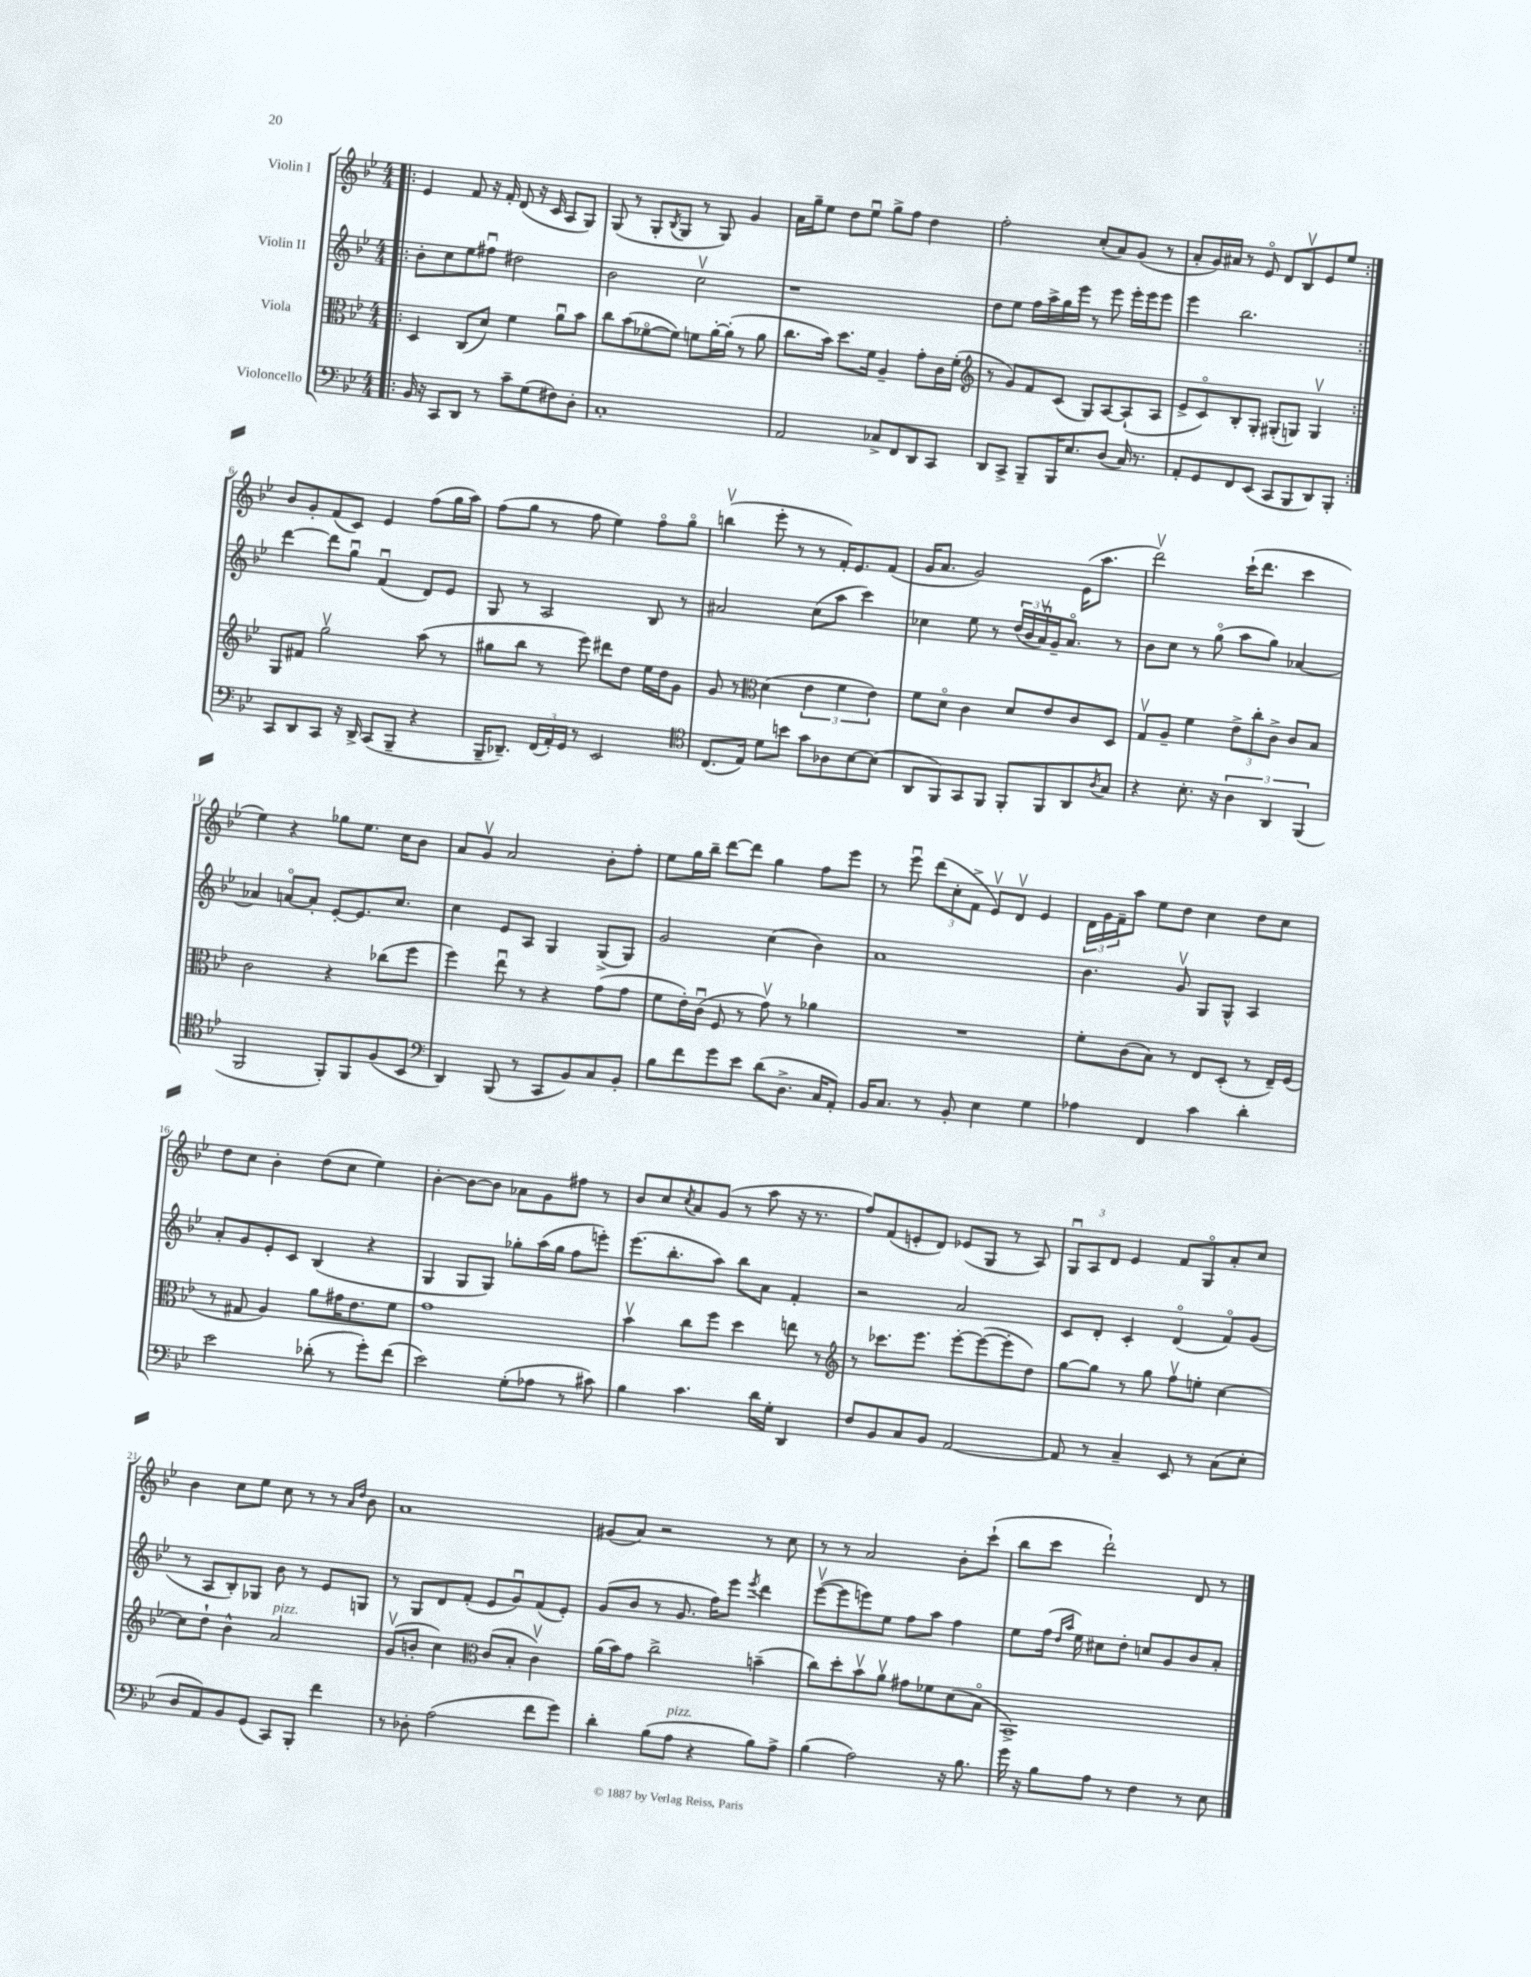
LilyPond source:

<<
\new StaffGroup <<
\new Staff = "s0" \with { instrumentName = "Violin I" } {
    \clef treble \key bes \major \numericTimeSignature \time 4/4
    \repeat volta 2 { \bar ".|:" ees'4 f'8 r16 f'16-. d'8( r16 c'16 a8 g8) |
    g8( r8 g8-. \acciaccatura { bes8 } g8 r8 g8) g'4 |
    a'16 g''16-- ees''8 d''8 ees''8\downbow g''8-> f''8 d''4 |
    f''2-. c''8-.( a'8) g'8( r8 |
    a'8-. g'16) ais'16 r8 ees'8\flageolet d'8 bes8\upbow ees'8 ees''8 | }
    bes'8 g'8-. f'8( c'8) ees'4 f''8( g''16 a''16) |
    f''8( g''8 r8 f''8 ees''4) f''8\flageolet g''8\flageolet |
    b''4\upbow( ees'''8-. r8 r8 f'16-.) ees'8. f'8( |
    g'16 a'8. g'2) ees'16( a''8. |
    d'''2\upbow) c'''16-!( d'''8. c'''4 |
    ees''4) r4 ges''8 ees''8. c''16 bes'8 |
    a'8 g'8\upbow a'2 bes'8-. f''8-. |
    ees''8 g''16 bes''16-- d'''8~ d'''8 g''4 f''8 ees'''8 |
    r8 ees'''8\downbow \tuplet 3/2 { d'''8( c''8-. f'8-> } ees'8\upbow) d'8\upbow ees'4 |
    \tuplet 3/2 { d'16 g'16 f'16-- } a''8 ees''8 d''8 c''4 d''8 c''8 |
    d''8 c''8 bes'4-. d''8( c''8 ees''4) |
    bes'4~-. bes'8~ bes'8 aes'8 g'8 fis''8 r8 |
    bes'8 c''8 \acciaccatura { c''8 } a'8 g'8( r8 a''8 r16 r8. |
    f''8) f'8( e'8-. d'8) ees'8( g8 r8 a8) |
    \tuplet 3/2 { g8\downbow a8 d'8 } ees'4 f'8 g8\flageolet a'8-. c''8 |
    bes'4 c''8 ees''8 c''8 r8 r8 \grace { a'16 d''16 } bes'8 |
    a'1 |
    gis'8( a'8) r2 r8 c''8 |
    r8 r8 a'2 bes'8-. c'''8-!( |
    bes''8 c'''8 d'''2-!) d'8 r8 \bar "|." |
}
\new Staff = "s1" \with { instrumentName = "Violin II" } {
    \clef treble \key bes \major \numericTimeSignature \time 4/4
    \repeat volta 2 { \bar ".|:" bes'8-. c''8 ees''8 fis''8\downbow dis''2 |
    bes'2 c''2\upbow |
    r1 |
    d''8 ees''8 f''16 a''16-> g''16 ees'''16 r8 ees'''8 ees'''16-. ees'''16 ees'''8 |
    ees'''4 bes''2. | }
    d'''4~ d'''8 g''8\downbow f'4\downbow( d'8) ees'8 |
    g8 r8 a2 bes8 r8 |
    ais'2 c''8( a''8 c'''4) |
    ces''4 ees''8 r8 \tuplet 3/2 { d''16( bes'16 a'16\upbow) } g'16-- a'8.\flageolet r8 |
    bes'8 c''8 r8 g''8\flageolet( a''8 g''8) aes'4~ |
    aes'4 a'8~\flageolet a'8-. ees'8~-. ees'8. c''8. |
    c''4 ees'8 a8 g4 g8->( g8) |
    g'2 c''4( bes'4) |
    a'1 |
    bes'4. g'8\upbow g8 g8-^ a4 |
    a'8-. g'8 ees'8-. c'8 bes4( r4 |
    g4 g8 g8) ges''8-. a''16( ges''16 f''8 e'''8-.) |
    ees'''8.( bes''8.-. a''8) bes''8 a'8 f'4-. |
    r2 a'2 |
    c'8 d'8-. c'4-. d'4\flageolet( f'8\flageolet) g'8( |
    r8 a8 bes8-.) ges8 bes'8 r8 ees'8 g8 |
    r8 g8 d'8 f'8-.( ees'8 g'8\downbow) f'8( ees'8-.) |
    g'8( bes'8 r8 g'8. f''16) ees'''8 \acciaccatura { ees'''8 } d'''4 |
    ees'''8~\upbow( ees'''8 e'''8) ees''8 f''8 a''8 f''4 |
    ees''8 f''16( \grace { d''16 a''16 } ees''16) cis''8 d''8-. c''8 g'8 bes'8 a'8-. \bar "|." |
}
\new Staff = "s2" \with { instrumentName = "Viola" } {
    \clef alto \key bes \major \numericTimeSignature \time 4/4
    \repeat volta 2 { \bar ".|:" d4 c8( d'8) f'4 a'8\downbow bes'8 |
    c''8 bes'8( fes'8~\flageolet fes'8) f'8 a'16~-. a'16-.( r8 a'8 |
    c''8. bes'16) d''8. f'16 a4-- g'8-. c'16 f'16-.( |
    \clef treble r8 g'8) f'8 c'8( g8) a8~ a8-!( a8 |
    ees'8-> c'8\flageolet) bes8-. g8-. gis8-.( g8) g4\upbow | }
    g8 fis'8 g''2\upbow a''8( r8 |
    gis''8 bes''8 r8 ees'''8) dis'''8 d''8 ees''16 d''16 g'8 |
    g'8 r8 \clef alto d'4( \tuplet 3/2 { ees'4 f'4 ees'4) } |
    f'8 d'8\flageolet c'4 d'8 ees'8 c'8 d8 |
    g8\upbow a8-- f'4 \tuplet 3/2 { ees'8-> c''8-. c'8-> } c'8 bes8 |
    c'2 r4 ces''8( f''8 |
    f''4) ees''8\downbow r8 r4 g'8( g'8 |
    f'8 ees'16-.) c'16\downbow( f8 r8 g'8\upbow) r8 aes'4 |
    R1 |
    f'8-. c'8( bes8) r8 ees8 d8-.( r8 ees16--) f16( |
    r8 gis8 a4) a'8 gis'16 ees'8. f'8 |
    g'1 |
    bes'4\upbow c''8 f''8 d''4 e''8 r8 |
    \clef treble r8 ces'''8. ees'''8. ees'''8~-. ees'''8~( ees'''8-. d''8) |
    g''8~ g''8 r8 g''8 f''8\upbow e''8-. c''4~ |
    c''8 d''8-! bes'4-^ a'2^\markup { \italic "pizz." } |
    g'8\upbow( b'8-. c''4) \clef alto c'8( bes8-. c'4\upbow) |
    a'16( bes'16) g'8 c''2-> b'4--( |
    c''8) d''8-. bes'8\upbow a'8\upbow gis'8 fes'8 d'8( bes8\flageolet |
    bes,1->) \bar "|." |
}
\new Staff = "s3" \with { instrumentName = "Violoncello" } {
    \clef bass \key bes \major \numericTimeSignature \time 4/4
    \repeat volta 2 { \bar ".|:" bes,16 r16 c,8 d,8 r8 c'8-- g8( fis8) d8-. |
    c1-. |
    a,2 ces8-> f,8 d,8 c,8 |
    d,8 c,8-> bes,,8-- bes,,16 ees8. d8( c16) r8. |
    a,8-. g,8 f,8 ees,8( c,8 bes,,8 d,8) bes,,8-. | }
    c,8 d,8 c,8 r16 d,16-> c,8( bes,,8-- r4 |
    bes,,16-- des,8.--) \tuplet 3/2 { f,16( a,16-.) g,16 } r8 ees,2 |
    \clef tenor c8.( ees16) d'8 b'8 g'8 aes8 bes8~ bes8( |
    a,8 f,8) g,8 f,8 f,8-. f,8 a,8 \acciaccatura { a8 } g8 |
    r4 bes8.-. r16 \tuplet 3/2 { a4 a,4 f,4( } |
    f,2 f,8-.) f,8 f8( bes,8 |
    \clef bass d,4) bes,,8( r8 c,8 bes,8) c8 bes,8-. |
    bes8 f'8 g'8 ees'8 d'8( d8.-> c16 a,8-.) |
    bes,16 c8. r8 bes,8-. ees4 g4 |
    aes4 f,4 c'4 d'4-. |
    ees'2 des'8-.( r8 g'8-.) f'8( |
    ees'2) g8-.( aes8 r8 cis'8) |
    bes4 c'4. d'16 g16-. d,4 |
    f8 bes,8 c8 bes,8 a,2~ |
    a,8 r8 c4-- ees,8 r8 c8( ees8-. |
    d8 a,8) bes,8 g,8( c,8) bes,,8-. f'4 |
    r8 des8-. a2( f'8 g'8) |
    d'4-. bes8( a8^\markup { \italic "pizz." } r4 bes8) a8-> |
    bes4( a2) r16 bes8. |
    g'16 r16 bes8 a8 r8 f4 r8 ees8 \bar "|." |
}
>>
>>
